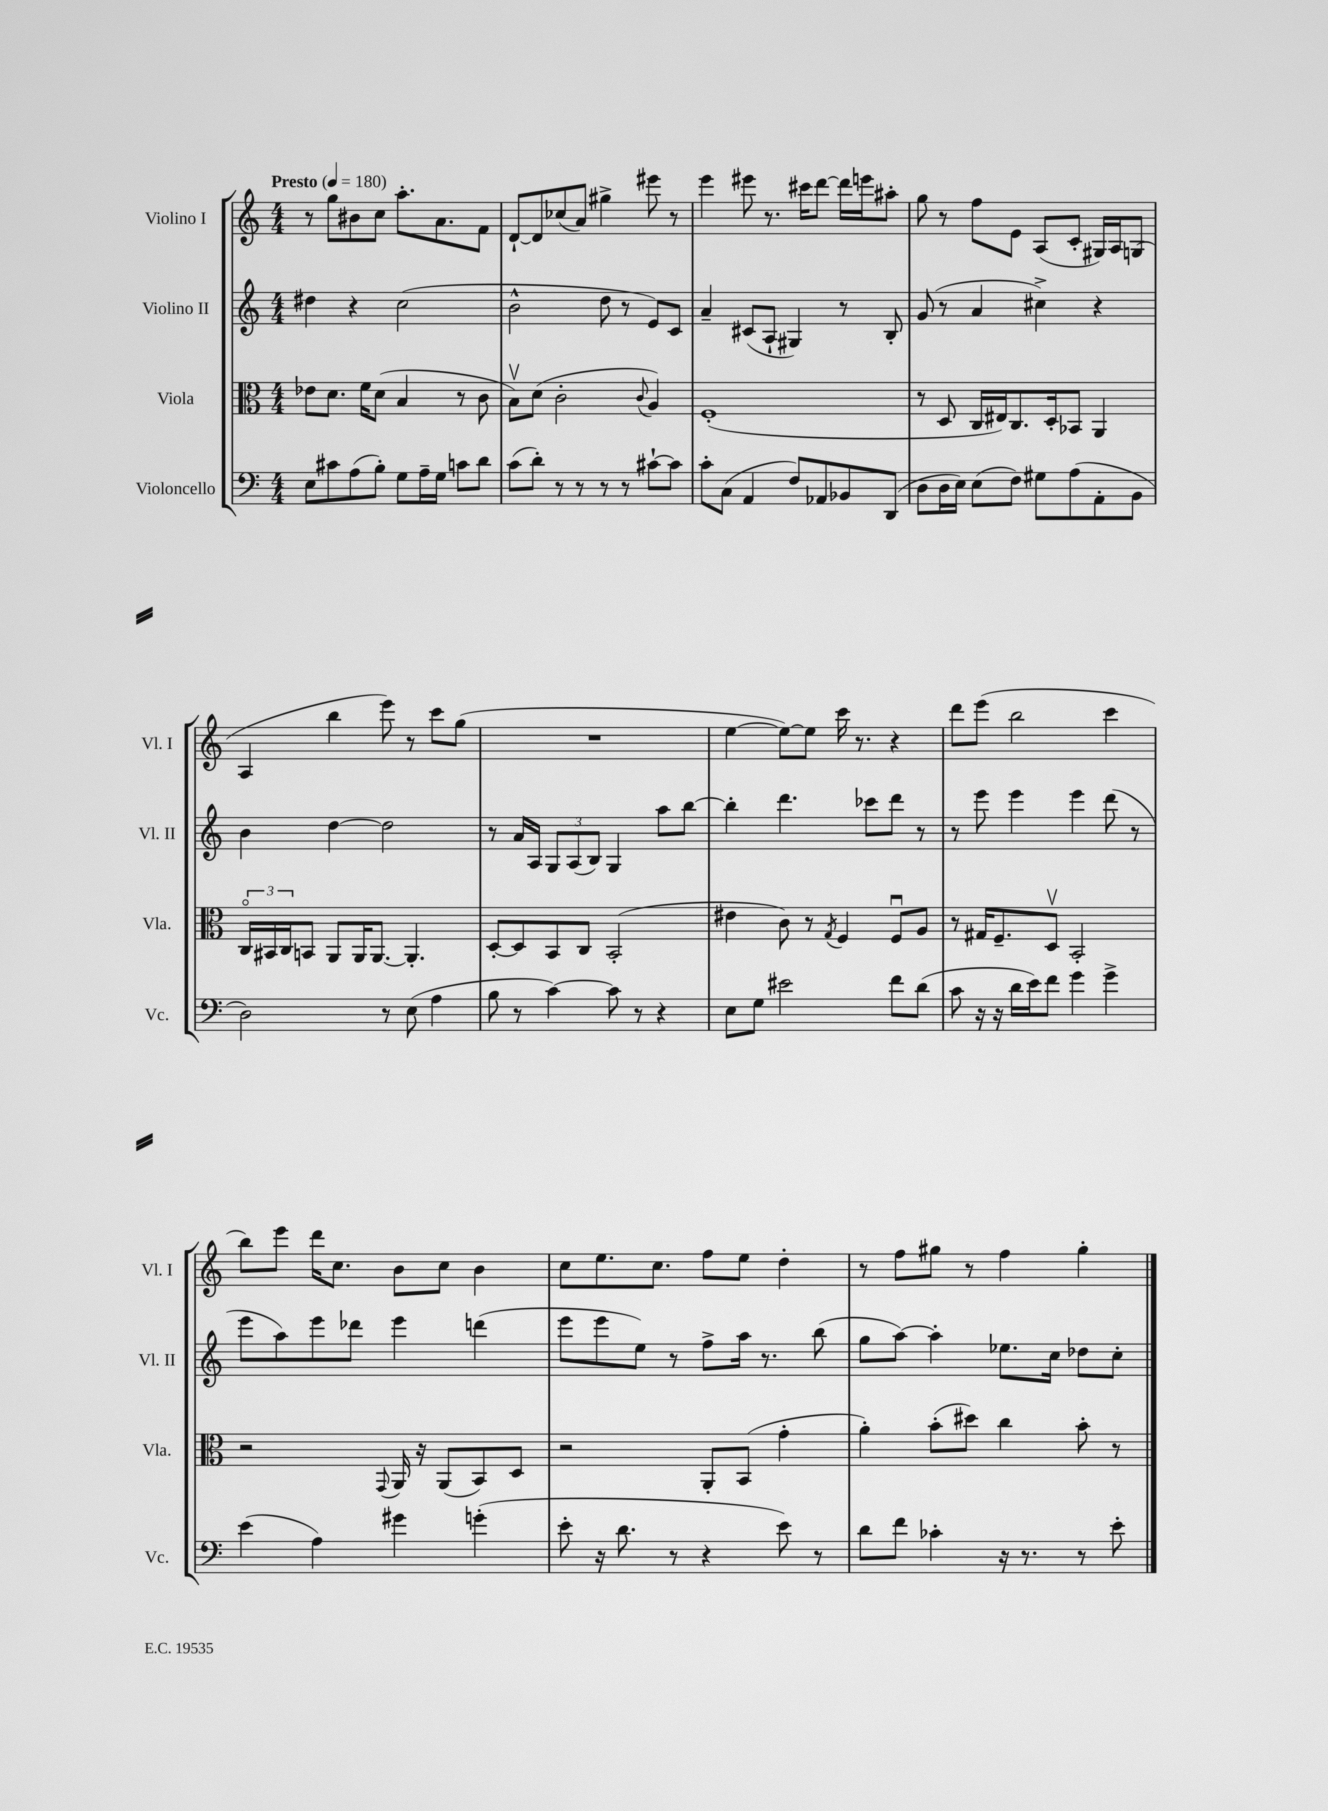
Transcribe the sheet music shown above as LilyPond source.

<<
\new StaffGroup <<
\new Staff = "s0" \with { instrumentName = "Violino I" shortInstrumentName = "Vl. I" } {
    \clef treble \key c \major \numericTimeSignature \time 4/4 \tempo "Presto" 4 = 180
    r8 g''8 bis'8 c''8 a''8.-. a'8. f'8 |
    d'8~-! d'8 ces''8( a'8) gis''4-> eis'''8 r8 |
    e'''4 eis'''8 r8. cis'''16 d'''8~ d'''16 e'''16 ais''8-. |
    g''8 r8 f''8 e'8 a8( c'8-. gis16) a16 g8( |
    a4 b''4 e'''8) r8 c'''8 g''8( |
    R1 |
    e''4~ e''8~) e''8 c'''16 r8. r4 |
    d'''8 e'''8( b''2 c'''4 |
    b''8) e'''8 d'''16 c''8. b'8 c''8 b'4 |
    c''8 e''8. c''8. f''8 e''8 d''4-. |
    r8 f''8 gis''8 r8 f''4 gis''4-. \bar "|." |
}
\new Staff = "s1" \with { instrumentName = "Violino II" shortInstrumentName = "Vl. II" } {
    \clef treble \key c \major \numericTimeSignature \time 4/4
    dis''4 r4 c''2( |
    b'2-^ d''8 r8 e'8) c'8 |
    a'4-- cis'8( a8-! gis4) r8 b8-. |
    g'8( r8 a'4 cis''4->) r4 |
    b'4 d''4~ d''2 |
    r8 a'16 a16 \tuplet 3/2 { g8 a8( b8) } g4 a''8 b''8~ |
    b''4-. d'''4. ces'''8 d'''8 r8 |
    r8 e'''8 e'''4 e'''4 d'''8( r8 |
    e'''8 a''8) e'''8 des'''8 e'''4 d'''4( |
    e'''8 e'''8 e''8) r8 f''8-> a''16 r8. b''8( |
    g''8 a''8~) a''4-. ees''8. c''16 des''8 c''8-. \bar "|." |
}
\new Staff = "s2" \with { instrumentName = "Viola" shortInstrumentName = "Vla." } {
    \clef alto \key c \major \numericTimeSignature \time 4/4
    ees'8 d'8. f'16 d'8( b4 r8 c'8 |
    b8\upbow) d'8( c'2-. \appoggiatura { c'8 } a4) |
    f1-.( |
    r8 d8 c16 eis16) c8. d16-. bes,8 a,4 |
    \tuplet 3/2 { c16\flageolet bis,16 c16 } b,8 a,8 a,16 a,8.~ a,4.-. |
    d8~-. d8 b,8 c8 b,2-.( |
    eis'4 c'8) r8 \acciaccatura { g8 } f4 f8\downbow a8 |
    r8 gis16 f8.-- d8\upbow b,2-. |
    r2 \appoggiatura { g,8 } a,16 r16 a,8( b,8) d8 |
    r2 a,8-. b,8( g'4-. |
    a'4-.) b'8-.( dis''8) c''4 b'8-. r8 \bar "|." |
}
\new Staff = "s3" \with { instrumentName = "Violoncello" shortInstrumentName = "Vc." } {
    \clef bass \key c \major \numericTimeSignature \time 4/4
    e8 cis'8 a8( b8-.) g8 a16-- g16 c'8 d'8 |
    c'8( d'8-.) r8 r8 r8 r8 cis'8~-! cis'8 |
    c'8-. c8( a,4 f8) aes,8 bes,8 d,8( |
    d8 d16 e16) e8( f8) gis8 a8( a,8-. b,8 |
    d2) r8 e8( a4 |
    b8 r8 c'4~) c'8 r8 r4 |
    e8 g8 eis'2 f'8 d'8( |
    c'8 r16 r16 d'16 e'16) f'8 g'4 g'4-> |
    e'4( a4) gis'4 g'4-.( |
    e'8-. r16 d'8. r8 r4 e'8) r8 |
    d'8 f'8 ces'4-. r16 r8. r8 e'8-. \bar "|." |
}
>>
>>
\layout { \context { \Score \remove "Bar_number_engraver" } }
